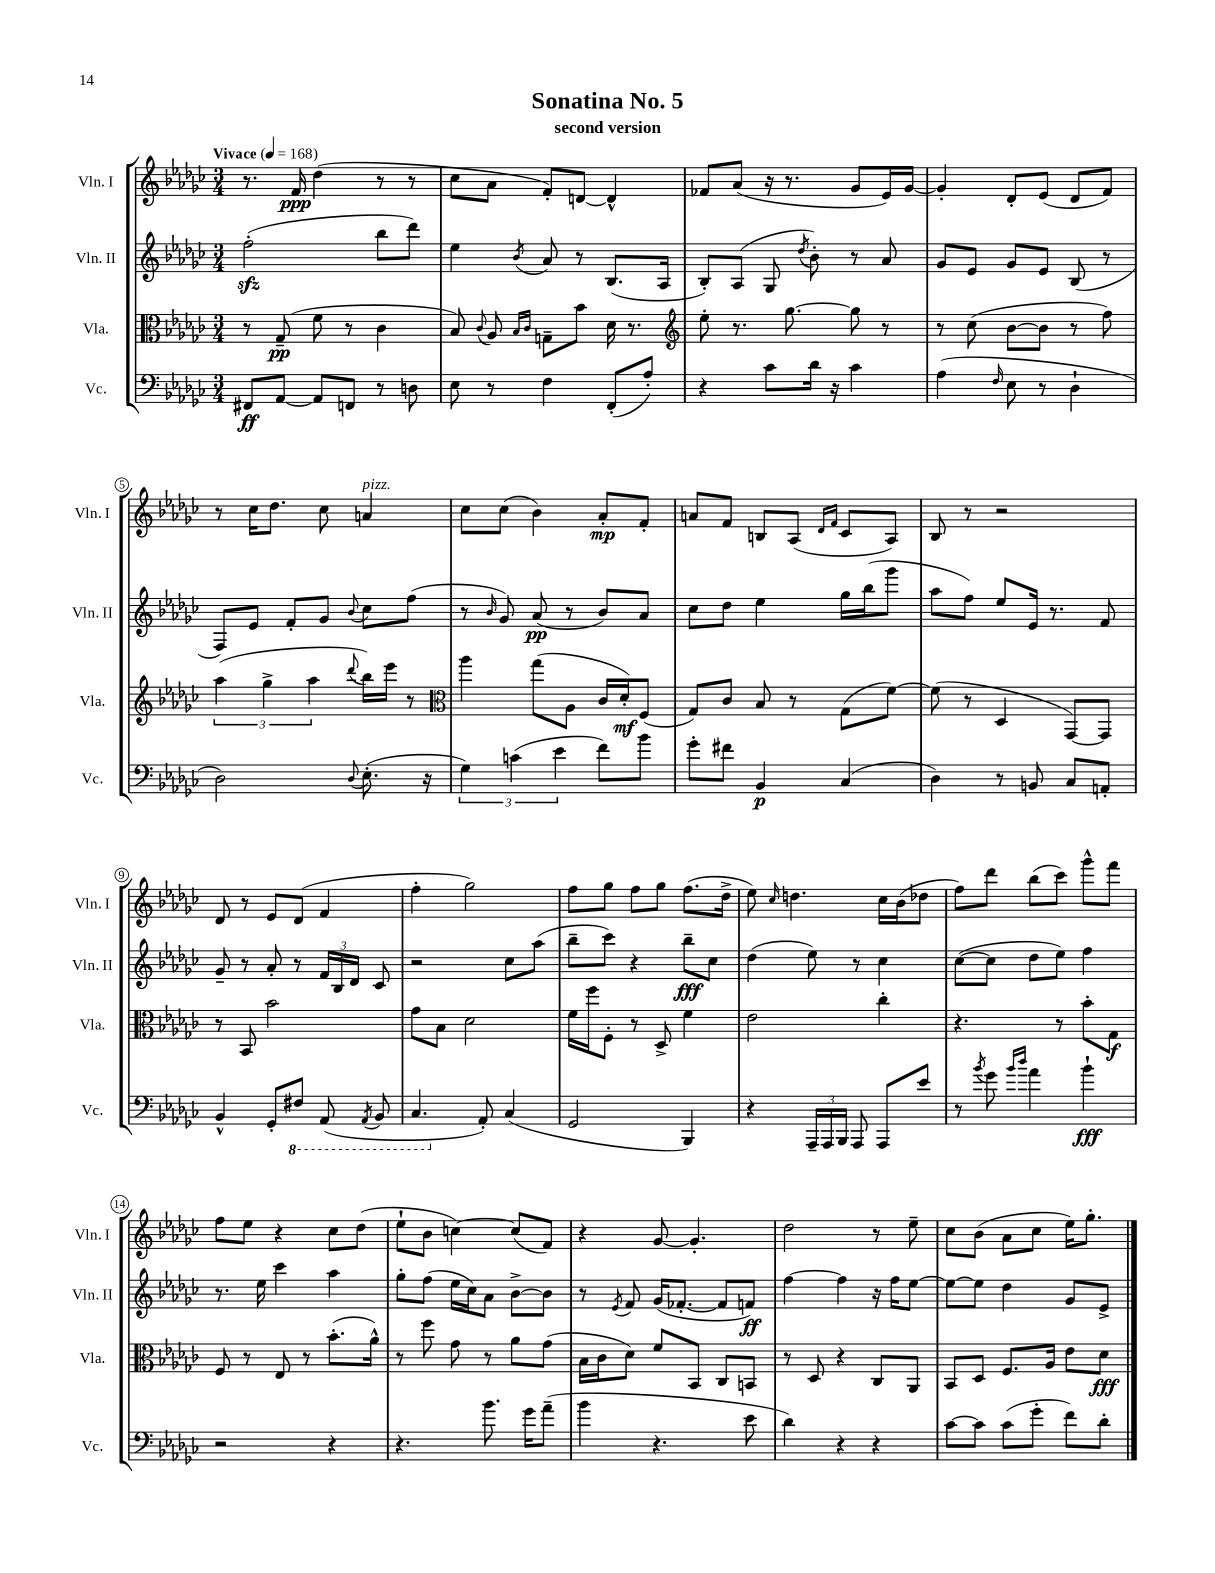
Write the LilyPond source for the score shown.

\header { title = "Sonatina No. 5" subtitle = "second version" }
<<
\new StaffGroup <<
\new Staff = "s0" \with { instrumentName = "Vln. I" shortInstrumentName = "Vln. I" } {
    \clef treble \key ges \major \numericTimeSignature \time 3/4 \tempo "Vivace" 4 = 168
    \autoBeamOff r8. f'16\ppp des''4( r8 r8 |
    ces''8[ aes'8] f'8[-.) d'8]~ d'4-^ |
    fes'8[ aes'8]( r16 r8. ges'8[ ees'16) ges'16]~ |
    ges'4-. des'8[-. ees'8]( des'8[ f'8]) |
    r8 ces''16[ des''8.] ces''8 a'4^\markup { \italic "pizz." } |
    ces''8[ ces''8]( bes'4) aes'8[-.\mp f'8]-. |
    a'8[ f'8] b8[ aes8]( \grace { des'16[ f'16] } ces'8[ aes8]) |
    bes8 r8 r2 |
    des'8 r8 ees'8[ des'8]( f'4 |
    f''4-. ges''2) |
    f''8[ ges''8] f''8[ ges''8] f''8.[( des''16]-> |
    ees''8) \grace { ces''16 } d''4. ces''16[ bes'16( des''8] |
    f''8[) des'''8] bes''8[( ces'''8]) ges'''8[-^ f'''8] |
    f''8[ ees''8] r4 ces''8[ des''8]( |
    ees''8[-! bes'8] c''4~) c''8[( f'8]) |
    r4 ges'8~ ges'4.-. |
    des''2 r8 ees''8-- |
    ces''8[ bes'8]( aes'8[ ces''8] ees''16[) ges''8.]-. \bar "|." |
}
\new Staff = "s1" \with { instrumentName = "Vln. II" shortInstrumentName = "Vln. II" } {
    \clef treble \key ges \major \numericTimeSignature \time 3/4
    \autoBeamOff f''2-.\sfz( bes''8[ des'''8]) |
    ees''4 \acciaccatura { bes'8 } aes'8 r8 bes8.[( aes16] |
    bes8[-.) aes8]( ges8 \acciaccatura { des''8 } bes'8-.) r8 aes'8 |
    ges'8[ ees'8] ges'8[ ees'8] bes8( r8 |
    f8[) ees'8] f'8[-. ges'8] \appoggiatura { bes'8 } ces''8[ f''8]( |
    r8 \grace { bes'16 } ges'8) aes'8\pp( r8 bes'8[) aes'8] |
    ces''8[ des''8] ees''4 ges''16[ bes''16( ges'''8] |
    aes''8[ f''8]) ees''8[ ees'16] r8. f'8 |
    ges'8-- r8 aes'8-. r8 \tuplet 3/2 { f'16[ bes16 des'16] } ces'8 |
    r2 ces''8[ aes''8]( |
    bes''8[-- ces'''8]) r4 bes''8[--\fff ces''8] |
    des''4( ees''8) r8 ces''4 |
    ces''8[~( ces''8] des''8[ ees''8]) f''4 |
    r8. ees''16 ces'''4 aes''4 |
    ges''8[-. f''8]( ees''16[ ces''16) aes'8] bes'8[~-> bes'8] |
    r8 \acciaccatura { ees'8 } f'8 ges'16[( fes'8.]~-. fes'8[ f'8]\ff) |
    f''4~ f''4 r16 f''16[ ees''8]~ |
    ees''8[~ ees''8] des''4 ges'8[ ees'8]-> \bar "|." |
}
\new Staff = "s2" \with { instrumentName = "Vla." shortInstrumentName = "Vla." } {
    \clef alto \key ges \major \numericTimeSignature \time 3/4
    \autoBeamOff r8 ges8--\pp( f'8 r8 ces'4 |
    bes8) \appoggiatura { ces'8 } aes8 \grace { bes16[ ces'16] } g8[-- bes'8] des'16 r8. |
    \clef treble ees''8-. r8. ges''8.~ ges''8 r8 |
    r8 ces''8( bes'8[~ bes'8] r8 f''8) |
    \tuplet 3/2 { aes''4( ges''4-> aes''4 } \appoggiatura { des'''8 } bes''16[) ees'''16] r8 |
    \clef alto aes''4 ges''8[( aes8] ces'16[ des'16-.\mf) f8]( |
    ges8[) ces'8] bes8 r8 ges8[( f'8]~) |
    f'8( r8 des4 ges,8[~) ges,8] |
    r8 bes,8 bes'2 |
    ges'8[ bes8] des'2 |
    f'16[ f''16 f8]-. r8 des8-> f'4 |
    ees'2 ces''4-. |
    r4. r8 bes'8[-. ges8]\f |
    f8 r8 ees8 r8 bes'8.[-.( aes'16]-^) |
    r8 f''8 ges'8 r8 aes'8[ ges'8]( |
    bes16[ ces'16 des'8]) f'8[ bes,8] ces8[ b,8] |
    r8 des8 r4 ces8[ aes,8] |
    bes,8[ des8] f8.[ aes16] ees'8[ des'8]\fff \bar "|." |
}
\new Staff = "s3" \with { instrumentName = "Vc." shortInstrumentName = "Vc." } {
    \clef bass \key ges \major \numericTimeSignature \time 3/4
    \autoBeamOff fis,8[\ff aes,8]~ aes,8[ f,8] r8 d8 |
    ees8 r8 f4 f,8[-.( aes8]-.) |
    r4 ces'8[ des'16] r16 ces'4 |
    aes4( \grace { f16 } ees8 r8 des4-! |
    des2) \appoggiatura { des8 } ees8.-.( r16 |
    \tuplet 3/2 { ges4) c'4( ees'4 } f'8[) bes'8] |
    ges'8[-. fis'8] bes,4\p ces4( |
    des4) r8 b,8 ces8[ a,8]-. |
    bes,4-^ ges,8[-. \ottava #-1 fis,8] aes,,8( \acciaccatura { aes,,8 } bes,,8 |
    ces,4. \ottava #0 aes,8-.) ces4( |
    ges,2 bes,,4) |
    r4 \tuplet 3/2 { aes,,16[-- aes,,16 bes,,16] } aes,,8 aes,,8[ ees'8] |
    r8 \acciaccatura { bes'8 } ges'8 \grace { bes'16[ des''16] } aes'4 bes'4-!\fff |
    r2 r4 |
    r4. bes'8. ges'16[ aes'8]--( |
    bes'4 r4. ees'8 |
    des'4) r4 r4 |
    ces'8[~ ces'8] ces'8[( ges'8]-. f'8[) des'8]-. \bar "|." |
}
>>
>>
\layout { \context { \Score \override BarNumber.stencil = #(make-stencil-circler 0.1 0.3 ly:text-interface::print) } }
